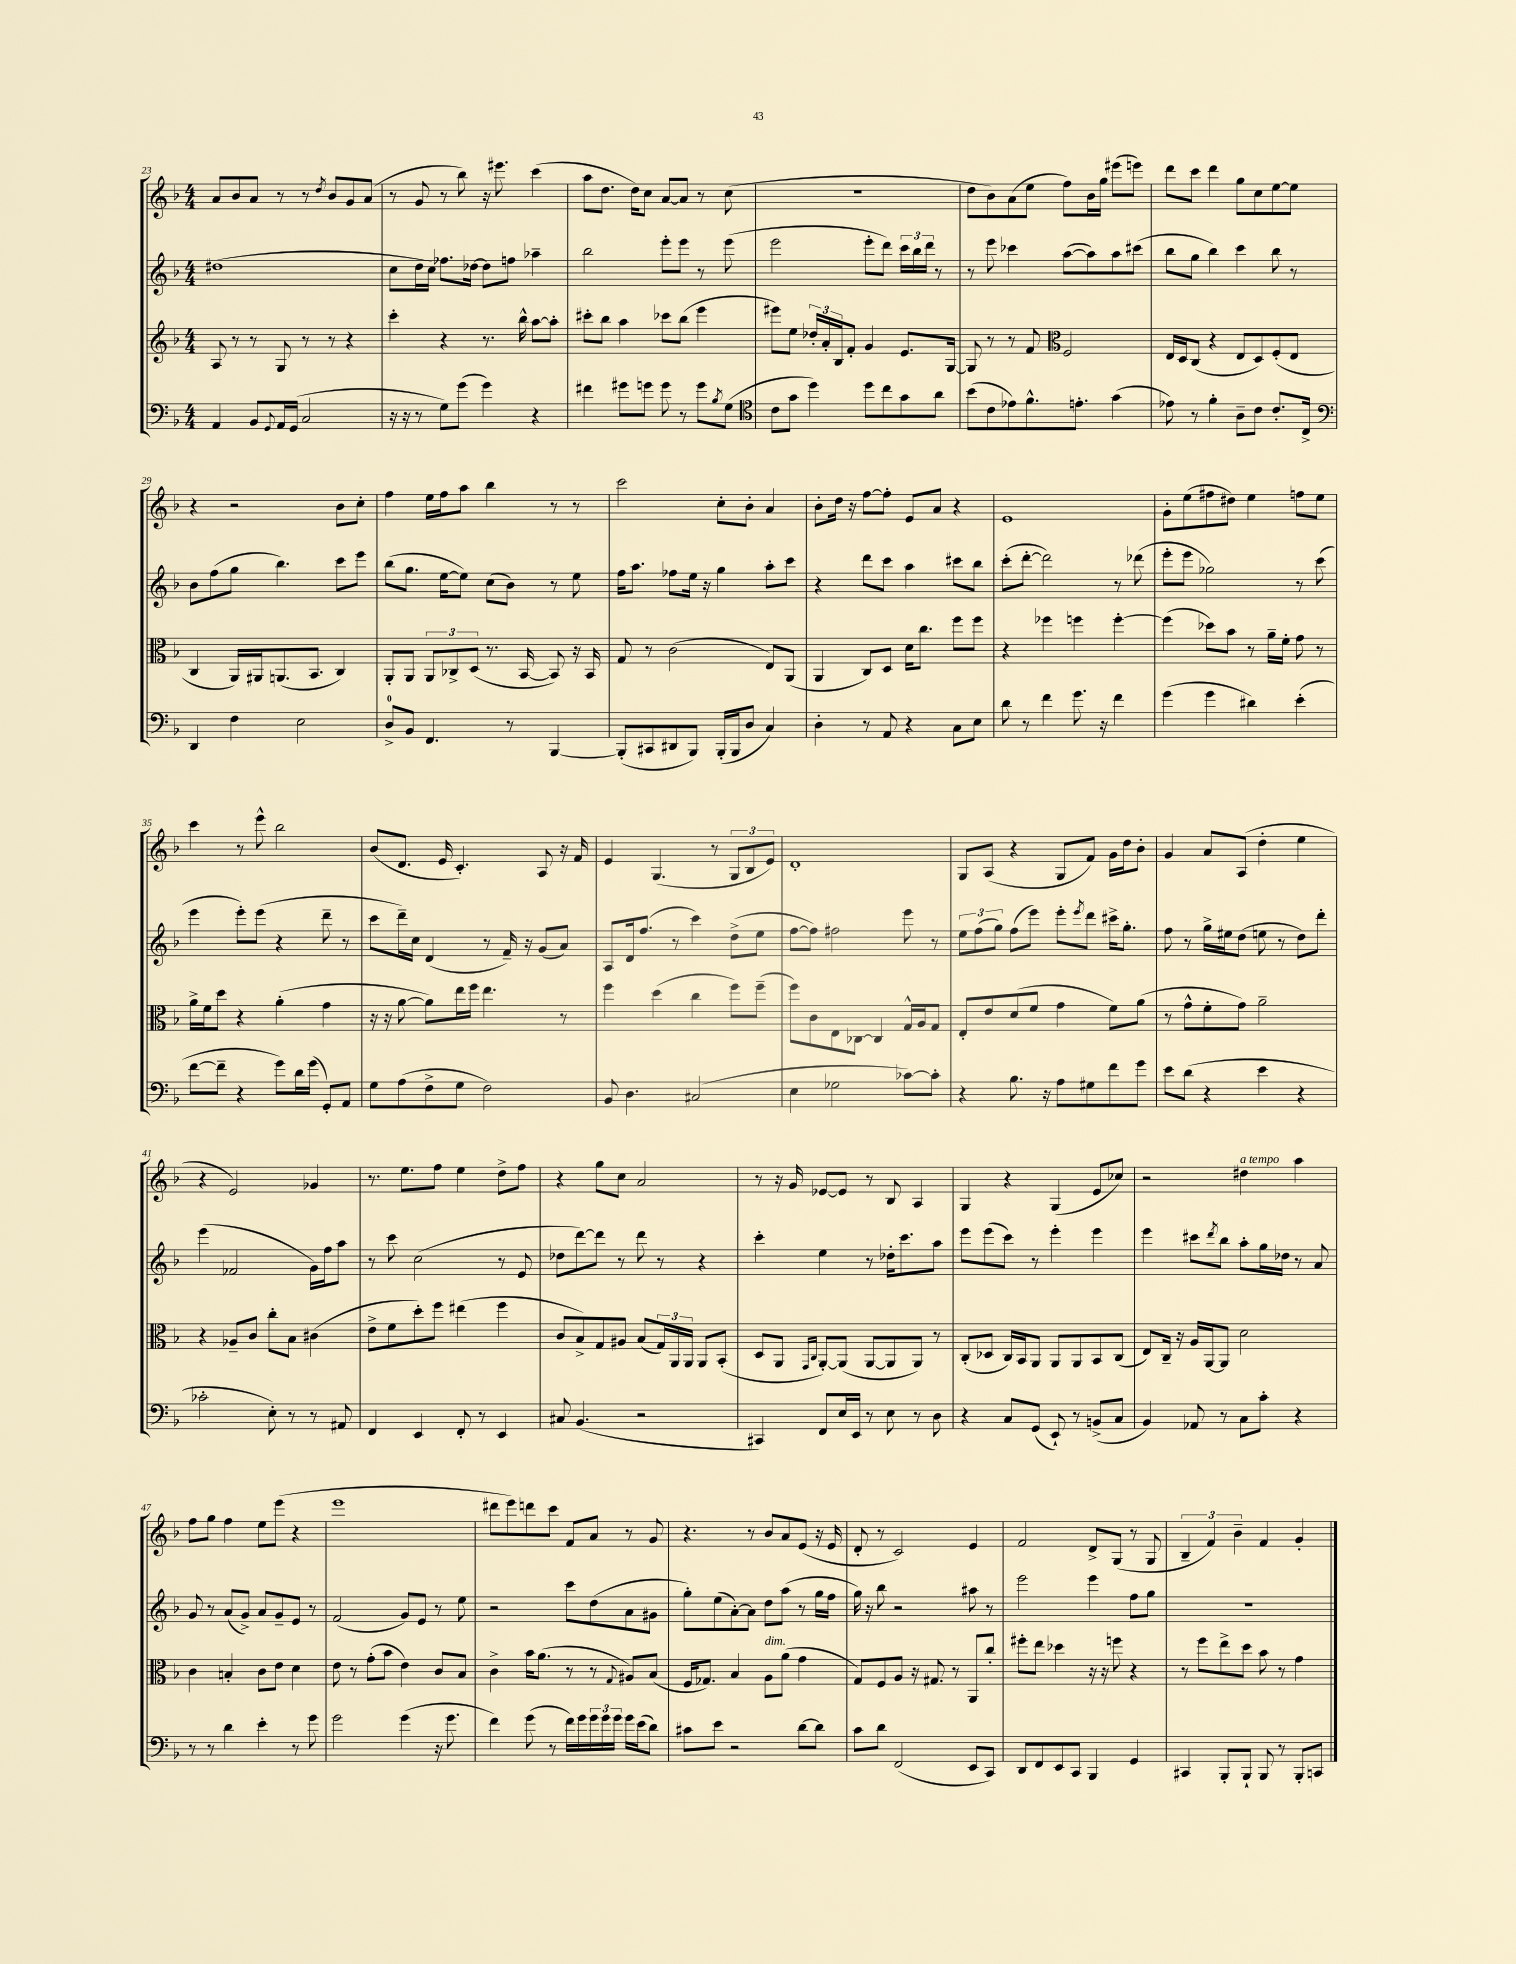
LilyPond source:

<<
\new StaffGroup <<
\new Staff = "s0" {
    \clef treble \key f \major \numericTimeSignature \time 4/4
    a'8 bes'8 a'8 r8 r8 \acciaccatura { d''8 } bes'8 g'8 a'8( |
    r8 g'8 r8 bes''8) r16 eis'''8. c'''4( |
    a''8 d''8. d''16) c''8 a'8~ a'8 r8 c''8( |
    R1 |
    d''8 bes'8) a'8( e''8 f''8) bes'16 g''16 eis'''8( e'''8) |
    d'''8 c'''8 d'''4 g''8 c''8 e''8~ e''8 |
    r4 r2 bes'8 c''8-. |
    f''4 e''16 f''16 a''8 bes''4 r8 r8 |
    c'''2 c''8-. bes'8-. a'4 |
    bes'8-. d''16 r16 f''8~ f''8-. e'8 a'8 r4 |
    e'1 |
    g'8-. e''8( fis''8 dis''8) e''4 f''8 e''8 |
    c'''4 r8 e'''8-^ bes''2 |
    bes'8( d'8. e'16 c'4.-.) a8 r16 f'16 |
    e'4 g4.( r8 \tuplet 3/2 { g8 bes8 e'8) } |
    d'1-. |
    g8 a8( r4 g8 f'8) g'16 d''16 bes'8-. |
    g'4 a'8 a8( d''4-. e''4 |
    r4 e'2) ges'4 |
    r8. e''8. f''8 e''4 d''8-> f''8 |
    r4 g''8 c''8 a'2 |
    r8 r16 g'16 ees'8~ ees'8 r8 bes8 a4 |
    g4 r4 g4( e'8 ces''8) |
    r2 dis''4^\markup { \italic "a tempo" } a''4 |
    f''8 g''8 f''4 e''8 e'''8( r4 |
    e'''1 |
    dis'''8 e'''8) d'''8 c'''8 f'8 a'8 r8 g'8 |
    r4. r8 bes'8 a'8 e'8( r16 e'16 |
    d'8-. r8 c'2) e'4 |
    f'2 d'8-> g8( r8 g8 |
    \tuplet 3/2 { bes4-- f'4) bes'4-- } f'4 g'4-. \bar "|." |
}
\new Staff = "s1" {
    \clef treble \key f \major \numericTimeSignature \time 4/4
    dis''1( |
    c''8 d''16 c''16) fes''8. des''16~ des''8 f''8 aes''4-- |
    bes''2 e'''8-. e'''8 r8 e'''8( |
    e'''2 e'''8-. d'''8) \tuplet 3/2 { c'''16 bes''16 d'''16 } r8 |
    r8 e'''8 ces'''4 a''8~( a''8) a''8 cis'''8( |
    bes''8 g''8 bes''4) c'''4 bes''8 r8 |
    bes'8 f''8( g''8 bes''4.) c'''8 e'''8 |
    bes''8( g''8. e''16~ e''8) c''8( bes'8) r8 e''8 |
    f''16 a''8. fes''8 e''16 r16 g''4 a''8-. c'''8 |
    r4 d'''8 c'''8 a''4 cis'''8 bes''8 |
    c'''8-.( d'''8~-. d'''2) r8 des'''8( |
    e'''8-. e'''8 ges''2) r8 c'''8( |
    e'''4 e'''8-.) e'''8( r4 d'''8-- r8 |
    c'''8 d'''16--) c''16 d'4( r8 f'16--) r16 g'8( a'8) |
    a8 d'16 f''8.( r8 c'''4) d''8->( e''8 |
    f''8~ f''8) fis''2 e'''8 r8 |
    \tuplet 3/2 { e''8 f''8( g''8) } f''8( e'''8) e'''8-. \acciaccatura { e'''8 } d'''8 cis'''16-> g''8.-. |
    f''8 r8 g''16-> eis''16 d''8( e''8 r8 d''8) d'''8-. |
    e'''4( fes'2 g'16) f''16 a''8 |
    r8 c'''8 c''2( r8 e'8 |
    des''8 d'''8~) d'''8 r8 d'''8 r8 r4 |
    c'''4-. e''4 r8 des''16-. c'''8. a''8 |
    e'''8 e'''8( c'''8) r8 e'''4-. e'''4 |
    e'''4 cis'''8 \acciaccatura { d'''8 } bes''8 a''8-. g''16 des''16 r8 a'8 |
    g'8 r8 a'8( g'8->) a'8 g'8-- e'8 r8 |
    f'2( g'8) e'8 r8 e''8 |
    r2 c'''8 d''8( a'8 gis'8 |
    g''8-.) e''8( a'8~-.) a'8 d''8 a''8( r8 g''16 f''16 |
    g''16) r16 bes''8 r2 ais''8 r8 |
    e'''2 e'''4 f''8 g''8 |
    R1 \bar "|." |
}
\new Staff = "s2" {
    \clef treble \key f \major \numericTimeSignature \time 4/4
    a8 r8 r8 g8 r8 r8 r4 |
    c'''4-. r4 r8. bes''16-^ a''8~ a''8-. |
    cis'''8-. bes''8 a''4 ces'''8 bes''8( e'''4 |
    eis'''8) e''8 \tuplet 3/2 { des''16-. a'16-. bes16 } f'8-. g'4 e'8. g16~ |
    g8 r8 r8 f'8 \clef alto f2 |
    e16 d16 c8( r4 e8 d8) f8-.( e8 |
    c4 a,16) ais,16 a,8.( bes,8. c4) |
    a,8-. a,8 \tuplet 3/2 { a,8 ces8-> d8( } r8. bes,16~ bes,8) r16 bes,16 |
    g8 r8 c'2( e8) a,8( |
    a,4 c8) d8 d'16 c''8. f''8 f''8 |
    r4 fes''4 f''4 f''4~-. |
    f''4( des''8) bes'8 r8 a'16-- f'16-. g'8 r8 |
    a'16-> f'16 d''8 r4 a'4-.( g'4 |
    r16 r16 a'8~ a'8) e''16 f''16 e''4. r8 |
    f''4 d''4( c''4 f''8) f''8--( |
    f''8) c'8 e8 ces8~ ces4 g16-^ a16 g8 |
    e8-. e'8 d'8( f'8 g'4 f'8) a'8( |
    r8 g'8-^ f'8-. g'8) a'2-- |
    r4 aes8-- c'8 c''8-. bes8 cis'4( |
    e'8-> f'8 d''8-.) f''8 eis''4( f''4 |
    c'8 bes8->) g8 ais8 bes8( \tuplet 3/2 { g16) a,16 a,16 } a,8 bes,8-.( |
    d8 a,8 \grace { g,16 c16 } a,8~-.) a,8( a,8~ a,8 a,8) r8 |
    c8-.( des8 c16) bes,16 a,8 a,8 a,8 bes,8 c8( |
    e8) c16-- r16 a16 a,16~ a,8 d'2 |
    c'4 b4-. c'8 e'8 d'4 |
    e'8 r8 g'8-.( bes'8 e'4) c'8 bes8 |
    c'4-> bes'16 a'8.( r8 r8 \appoggiatura { g8 } ais8) bes8( |
    f16 ges8.) bes4 a8^\markup { \italic "dim." } a'8( g'4 |
    g8) f8 a8 r16 gis8. r8 a,8 c''8-. |
    fis''8-. e''8 des''4 r16 r16 f''8 r4 |
    r8 f''8 e''8-> d''8 bes'8 r8 g'4 \bar "|." |
}
\new Staff = "s3" {
    \clef bass \key f \major \numericTimeSignature \time 4/4
    a,4 bes,8 \appoggiatura { g,8 } a,16 g,16( c2 |
    r16 r16 r8 g8) g'8( g'4) r4 |
    fis'4 gis'8 g'8 g'8 r8 g'8 \acciaccatura { bes8 } g8( |
    \clef tenor c'8 g'8 d''4) d''8 c''8 g'8 a'8 |
    bes'8( c'8 ees'8) f'8.-^ e'8.-. g'4( |
    ees'8) r8 f'4-. a8-- c'8 c'8.-. c16-> |
    \clef bass d,4 f4 e2 |
    d8-0-> bes,8 f,4. r8 bes,,4~ |
    bes,,8-.( cis,8 dis,8 bes,,8) bes,,16-.( bes,,16 d8 c4) |
    d4-. r8 a,8 r4 c8 e8 |
    d'8 r8 f'4 g'8. r16 f'4 |
    g'4( g'4 dis'4) e'4-.( |
    f'8~ f'8-- r4 g'8) d'16 g'16( g,8-.) a,8 |
    g8 a8( f8-> g8 f2) |
    bes,8 d4. cis2( |
    e4 ges2 ces'8~) ces'8-. |
    r4 bes8. r16 a8 gis8 f'8 g'8 |
    e'8 d'8( r4 e'4 r4 |
    ces'2-. e8-.) r8 r8 ais,8 |
    f,4 e,4 f,8-. r8 e,4 |
    cis8 bes,4.( r2 |
    cis,4) f,8 e16 e,16 r8 e8 r8 d8 |
    r4 c8 g,8( e,8-!) r8 b,8->( c8 |
    bes,4) aes,8 r8 c8 c'8-. r4 |
    r8 r8 d'4 e'4-. r8 g'8 |
    g'2 g'4( r16 g'8. |
    f'4) g'8( r8 f'16) g'16 \tuplet 3/2 { g'16 g'16 g'16 } g'16 e'16( d'8) |
    cis'8 e'8 r2 d'8~ d'8 |
    c'8 d'8 f,2( e,8 c,8) |
    d,8 f,8 e,8 c,8 bes,,4 g,4 |
    cis,4 bes,,8-. bes,,8-! bes,,8 r8 bes,,8-. c,8 \bar "|." |
}
>>
>>
\layout { \context { \Score currentBarNumber = #23 } }
